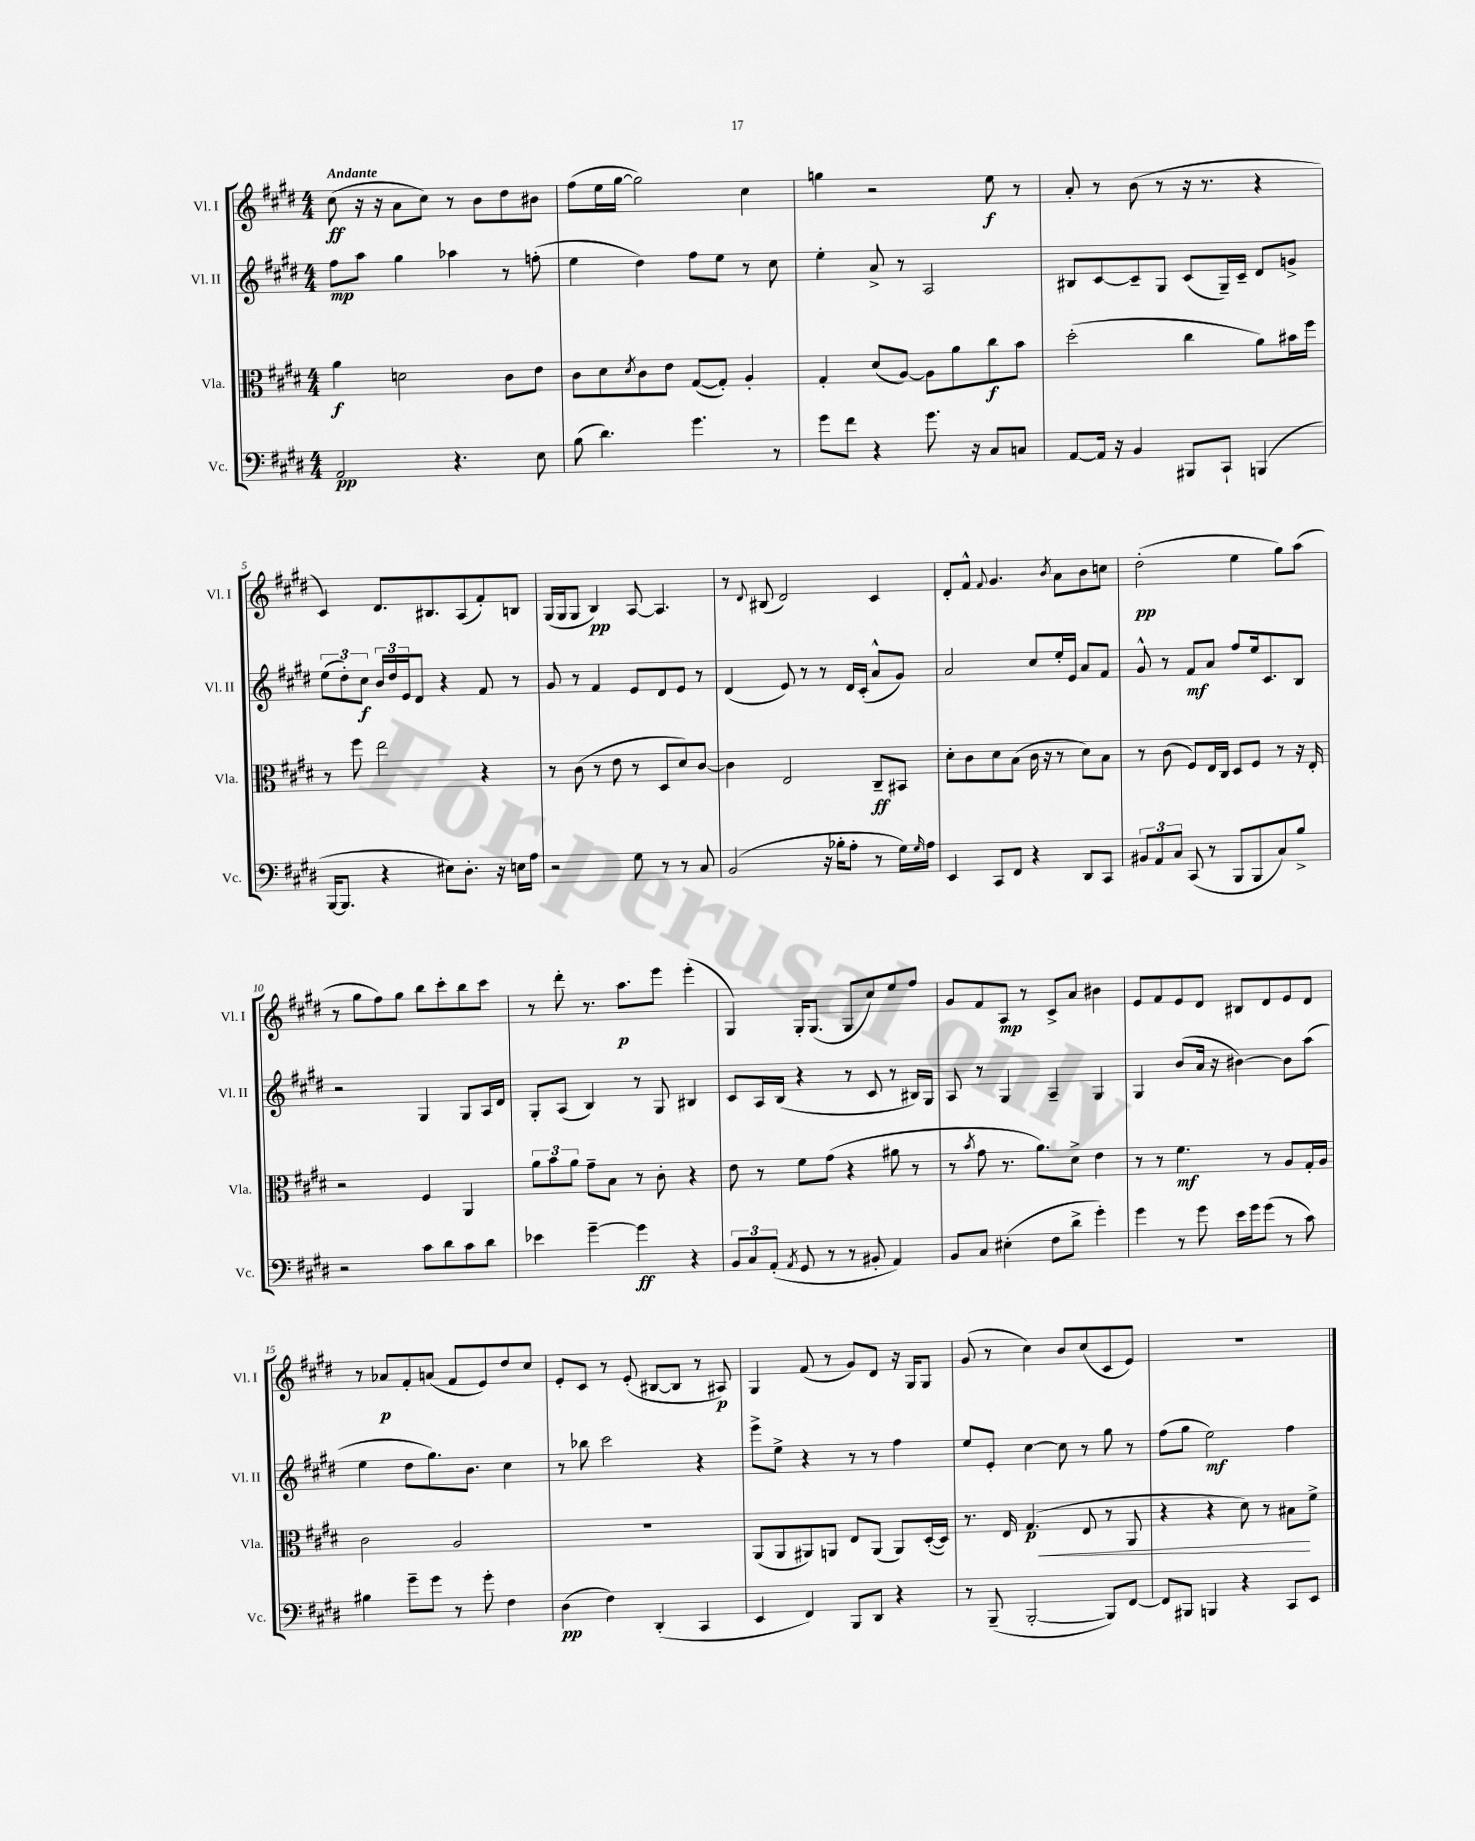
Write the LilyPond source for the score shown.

<<
\new StaffGroup <<
\new Staff = "s0" \with { instrumentName = "Vl. I" shortInstrumentName = "Vl. I" } {
    \clef treble \key e \major \numericTimeSignature \time 4/4 \tempo "Andante"
    cis''8\ff( r16 r16 a'8 cis''8) r8 b'8 dis''8 bis'8 |
    fis''8( e''16 gis''16~ gis''2) cis''4 |
    g''4 r2 e''8\f r8 |
    a'8-. r8 b'8( r8 r16 r8. r4 |
    cis'4) dis'8. bis8. a8( fis'8-.) b8 |
    gis16( gis16 gis8 b4\pp) a8~ a4. |
    r8 \appoggiatura { dis'8 } bis8( dis'2) cis'4 |
    dis'8-. fis'8-^ \appoggiatura { fis'8 } gis'4. \acciaccatura { b'8 } a'8 b'8 c''8 |
    dis''2-.\pp( e''4 gis''8) a''8( |
    r8 gis''8 fis''8) gis''8 b''8 cis'''8-. b''8 cis'''8 |
    r8 dis'''8-. r8. a''8.\p e'''8 e'''4-.( |
    gis4) gis16-. gis8.( gis8 cis''8) e''8 fis''8 |
    gis'8 fis'8 a8\mp r8 cis'8-> a'8 bis'4 |
    e'8 fis'8 e'8 dis'8 bis8 dis'8 e'8 dis'8 |
    r8 aes'8\p fis'8-. a'8( fis'8 e'8) dis''8 cis''8 |
    e'8-. cis'8 r8 e'8-.( bis8~ bis8 r8 ais8\p) |
    gis4 fis'8( r8 gis'8) dis'8 r16 gis16 gis8 |
    gis'8( r8 cis''4) b'8 cis''8( cis'8 e'8) |
    r1 \bar "|." |
}
\new Staff = "s1" \with { instrumentName = "Vl. II" shortInstrumentName = "Vl. II" } {
    \clef treble \key e \major \numericTimeSignature \time 4/4
    fis''8\mp a''8 gis''4 aes''4 r8 f''8-.( |
    e''4 dis''4) fis''8 e''8 r8 cis''8 |
    e''4-. a'8-> r8 a2 |
    bis8 cis'8~ cis'8-- gis8 cis'8( gis16--) cis'16-- dis'8 g'8-> |
    \tuplet 3/2 { e''8( dis''8-.) cis''8\f } \tuplet 3/2 { b'16 dis''16 e'16 } dis'8 r4 fis'8 r8 |
    gis'8 r8 fis'4 e'8 dis'8 e'8 r8 |
    dis'4( e'8) r8 r8 dis'16 cis'16-.( a'8-^ gis'8) |
    a'2 cis''8 e''16-. e'16 a'8 fis'8 |
    gis'8-^ r8 fis'8\mf a'8 fis''8 e''16 cis'8. b8 |
    r2 gis4 gis8 a16 dis'16 |
    gis8-. a8( b4) r8 gis8 bis4 |
    cis'8 a16 b16( r4 r8 cis'8 r8 bis16) gis16 |
    a8 r8 gis4 a4-- gis4 |
    gis4 b'8( a'16 r16 bis'4~) bis'8 a''8( |
    e''4 dis''8 gis''8.) b'8. cis''4 |
    r8 bes''8 cis'''2 r4 |
    e'''8-> e''8-> r4 r8 r8 fis''4 |
    e''8 e'8-. cis''4~ cis''8 r8 gis''8 r8 |
    fis''8( gis''8 e''2\mf) fis''4 \bar "|." |
}
\new Staff = "s2" \with { instrumentName = "Vla." shortInstrumentName = "Vla." } {
    \clef alto \key e \major \numericTimeSignature \time 4/4
    a'4\f d'2 cis'8 e'8 |
    cis'8 dis'8 \acciaccatura { dis'8 } cis'8 e'8 gis8~( gis8-.) a4-. |
    gis4-. dis'8( a8~) a8 a'8 cis''8\f b'8 |
    dis''2-.( cis''4 a'8) bis'16 fis''16 |
    r8 fis''8 e''2 r4 |
    r8 cis'8( r8 e'8 r8 dis8 dis'8) cis'8~ |
    cis'4 e2 cis8--\ff bis,8 |
    dis'8-. cis'8 dis'8 b8( cis'16 r16 r8 dis'8) b8 |
    r8 cis'8( fis8) e16 cis16 dis8 fis8 r8 r16 e16-. |
    r2 fis4 a,4 |
    \tuplet 3/2 { a'8 b'8 a'8 } gis'8-- b8 r8 cis'8-. r4 |
    e'8 r8 fis'8 gis'8( r4 ais'8 r8 |
    r8 \acciaccatura { b'8 } gis'8 r8. a'8.) dis'8-> e'4 |
    r8 r8 fis'4.\mf r8 a8 gis16-. a16 |
    cis'2 a2 |
    R1 |
    a,8( a,8 ais,8) a,8 e8 a,8( a,8) dis16~-.( dis16) |
    r8. e16 gis4.\p\<( e8 r8 a,8 |
    r4 r4 dis'8) r8 bis8\! fis'8-> \bar "|." |
}
\new Staff = "s3" \with { instrumentName = "Vc." shortInstrumentName = "Vc." } {
    \clef bass \key e \major \numericTimeSignature \time 4/4
    a,2\pp r4. e8 |
    b8( dis'4.) gis'4. r8 |
    gis'8 fis'8 r4 gis'8. r16 cis8 c8 |
    a,8~ a,16 r16 b,4 bis,,8 cis,8-! b,,4( |
    b,,16~ b,,8. r4 eis8) dis8.-. r16 e16 a16 |
    r2 gis8 r8 r8 cis8 |
    b,2( r16 bes16-. a8-. r8 gis16) \grace { gis16 } a16 |
    e,4 cis,8 fis,8 r4 dis,8 cis,8 |
    \tuplet 3/2 { bis,8 a,8 cis8 } cis,8( r8 b,,8 b,,8 cis8) b8-> |
    r2 cis'8 dis'8 cis'8 dis'8 |
    ees'4 gis'4~-- gis'4\ff r4 |
    \tuplet 3/2 { b,8 cis8 a,8-.( } \acciaccatura { a,8 } gis,8 r8 r8 bis,8-. a,4) |
    b,8 cis8 eis4-.( fis8 dis'8-> gis'4-.) |
    gis'4 r8 gis'8 e'16 gis'16 gis'8( r8 cis'8) |
    bis4 gis'8-- gis'8 r8 gis'8-. fis4 |
    dis4\pp( fis4) dis,4-.( cis,4 |
    e,4 fis,4) b,,8 dis,8 r4 |
    r8 b,,8--( b,,2~-. b,,8) fis,8~ |
    fis,8 bis,,8 b,,4 r4 cis,8 e,8 \bar "|." |
}
>>
>>
